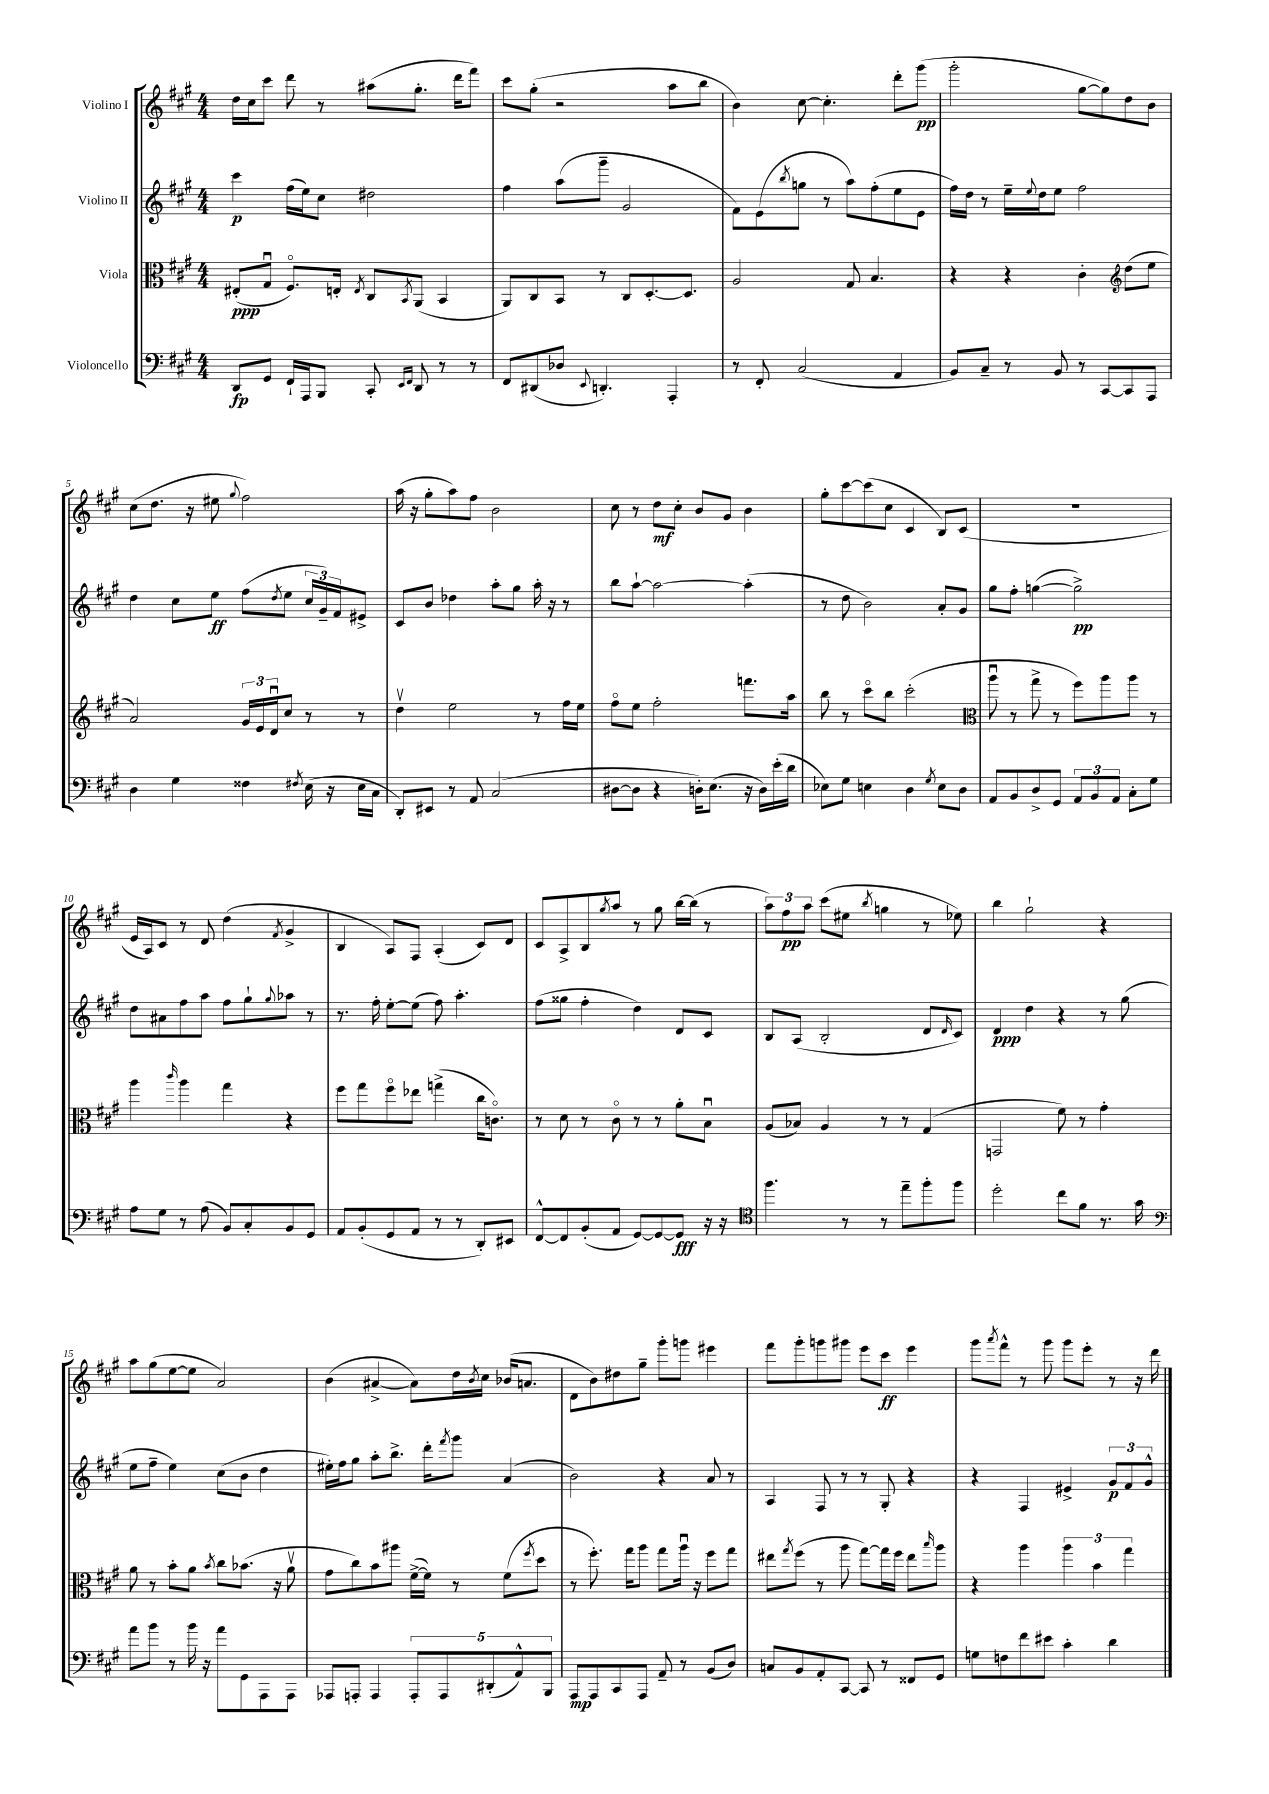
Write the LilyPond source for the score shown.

<<
\new StaffGroup <<
\new Staff = "s0" \with { instrumentName = "Violino I" } {
    \clef treble \key a \major \numericTimeSignature \time 4/4
    d''16 cis''16 cis'''8 d'''8 r8 ais''8( gis''8.-. d'''16 fis'''8) |
    cis'''8 gis''8-.( r2 a''8 b''8 |
    b'4) cis''8~ cis''4.-. d'''8-. gis'''8\pp( |
    gis'''2-. gis''8~ gis''8) d''8 b'8 |
    cis''8( d''8. r16 eis''8 \appoggiatura { gis''8 } fis''2) |
    a''16( r16 gis''8-. a''8) fis''8 b'2 |
    cis''8 r8 d''8\mf cis''8-. b'8 gis'8 b'4 |
    gis''8-. cis'''8~ cis'''8( cis''8 cis'4 b8) cis'8( |
    R1 |
    e'16 a16) cis'8 r8 d'8 d''4( \acciaccatura { fis'8 } gis'4-> |
    b4 a8) fis8 a4-.( cis'8) d'8 |
    cis'8 a8-> b8 \acciaccatura { gis''8 } a''8 r8 gis''8 b''16~ b''16( r8 |
    \tuplet 3/2 { a''8) fis''8\pp a''8 } cis'''8( eis''8 \acciaccatura { b''8 } g''4 r8 ees''8) |
    b''4 gis''2-! r4 |
    a''8 gis''8( e''8~ e''8 a'2) |
    b'4( ais'4~-> ais'8) d''16 \acciaccatura { b'8 } cis''16 bes'16( a'8. |
    d'8 b'8) dis''8 gis''8-- gis'''8-. g'''8 eis'''4 |
    fis'''8 gis'''8-. g'''8 gis'''8 e'''8 cis'''8\ff e'''4 |
    gis'''8 \acciaccatura { a'''8 } fis'''8-^ r8 gis'''8 gis'''8 e'''8-. r8 r16 d'''16 \bar "|." |
}
\new Staff = "s1" \with { instrumentName = "Violino II" } {
    \clef treble \key a \major \numericTimeSignature \time 4/4
    cis'''4\p fis''16( e''16) cis''8 dis''2 |
    fis''4 a''8( gis'''8-- gis'2 |
    fis'8) e'8( \acciaccatura { b''8 } g''8 r8 a''8) fis''8-.( e''8 e'8 |
    fis''16) d''16 r8 e''16-- \appoggiatura { e''8 } d''16 e''8 fis''2 |
    d''4 cis''8 e''8\ff fis''8( \acciaccatura { d''8 } e''8 \tuplet 3/2 { cis''16 gis'16--) fis'16 } eis'8-> |
    cis'8 b'8 des''4 a''8-. gis''8 a''16-. r16 r8 |
    b''8 a''8~-! a''2~ a''4-.( |
    r8 d''8 b'2) a'8-. gis'8 |
    gis''8 fis''8-. g''4~( g''2->\pp) |
    d''8 ais'8 fis''8 a''8 fis''8 gis''8-! \appoggiatura { gis''8 } aes''8 r8 |
    r8. fis''16-. e''8~-. e''8( fis''8) a''4.-. |
    fis''8( gisis''8 fis''4-. d''4) d'8 cis'8 |
    b8 a8( b2-. d'8 \grace { d'16 } cis'8) |
    d'4\ppp d''4 r4 r8 gis''8( |
    e''8 fis''8-- e''4) cis''8( b'8 d''4 |
    eis''16-.) fis''16 gis''8 a''8-. b''8.-> d'''16-. \acciaccatura { fis'''8 } gis'''8 a'4( |
    b'2) r4 a'8 r8 |
    a4 fis8 r8 r8 gis8-. r4 |
    r4 fis4 eis'4-> \tuplet 3/2 { gis'8\p fis'8 gis'8-^ } \bar "|." |
}
\new Staff = "s2" \with { instrumentName = "Viola" } {
    \clef alto \key a \major \numericTimeSignature \time 4/4
    eis8-.\ppp( gis8\downbow fis8.\flageolet) e16-. \acciaccatura { e8 } cis8 \acciaccatura { b,8 } a,8( b,4 |
    a,8) cis8 b,8 r8 cis8 d8.~-. d8. |
    a2 gis8 b4. |
    r4 r4 cis'4-. \clef treble d''8( e''8 |
    a'2) \tuplet 3/2 { gis'16 e'16 d'16\downbow } cis''8 r8 r8 |
    d''4\upbow e''2 r8 fis''16 e''16 |
    fis''8\flageolet e''8 fis''2-. f'''8. a''16 |
    b''8 r8 cis'''8\flageolet b''8 cis'''2-.( |
    \clef alto a''8\downbow r8 gis''8-> r8 fis''8) a''8 a''8 r8 |
    a''4 \grace { cis'''16 } a''4 gis''4 r4 |
    fis''8 gis''8 fis''8\flageolet ees''8 g''4->( cis''16 c'8.\flageolet) |
    r8 d'8 r8 cis'8\flageolet r8 r8 a'8-. b8\downbow |
    a8( bes8) a4 r8 r8 gis4( |
    g,2 fis'8) r8 gis'4-. |
    a'8 r8 b'8-. a'8 \acciaccatura { b'8 } cis''8 bes'8.( r16 a'8\upbow |
    gis'8 cis''8) b'8 ais''8 fis'16~->( fis'16) r8 fis'8( \acciaccatura { fis''8 } d''8 |
    r8 fis''8.-.) gis''16 a''8 gis''8 a''16\downbow r16 fis''8 gis''8 |
    eis''8 \acciaccatura { gis''8 } fis''8( r8 a''8 gis''8~) gis''16 fis''16 eis''8 \grace { b''16 } a''8 |
    r4 a''4 \tuplet 3/2 { a''4 b'4 gis''4 } \bar "|." |
}
\new Staff = "s3" \with { instrumentName = "Violoncello" } {
    \clef bass \key a \major \numericTimeSignature \time 4/4
    d,8\fp gis,8 fis,16-! a,,16 b,,8 cis,8-. \grace { e,16 fis,16 } d,8 r8 r8 |
    fis,8 dis,8( des8 \appoggiatura { e,8 } d,4.-.) a,,4-. |
    r8 fis,8-. cis2( a,4 |
    b,8) cis8-- r8 b,8 r8 cis,8~ cis,8 a,,8 |
    d4 gis4 fisis4 \acciaccatura { fis8 } e16( r16 e16 cis16 |
    d,8-.) eis,8 r8 a,8 cis2( |
    dis8~ dis8 r4 d16-.) e8.( r16 d16) e'16-.( d'16 |
    ees8) gis8 e4 d4 \acciaccatura { gis8 } e8 d8 |
    a,8 b,8 d8-> gis,8 \tuplet 3/2 { a,8 b,8 a,8 } cis8-. gis8 |
    a8 gis8 r8 a8( b,8) cis8-. b,8 gis,8 |
    a,8 b,8-.( gis,8 a,8 r8 r8 d,8-.) eis,8 |
    fis,8~-^ fis,8 b,8-.( a,8 gis,8~) gis,8~ gis,8\fff r16 r16 |
    \clef tenor fis''4. r8 r8 e''8-- fis''8-. fis''8 |
    d''2-. cis''8 fis'8 r8. gis'16 |
    \clef bass a'8 b'8 r8 b'16 r16 a'8 gis,8 a,,8 a,,8 |
    aes,,8 a,,8-. a,,4 \tuplet 5/4 { a,,8-. a,,8 dis,8-.( a,8-^) b,,8 } |
    a,,8\mp a,,8 cis,8 a,,8 a,8-- r8 b,8( d8) |
    c8 b,8 a,8-. cis,8~ cis,8 r8 fisis,8 gis,8 |
    g8 f8 fis'8 eis'8 cis'4-. d'4 \bar "|." |
}
>>
>>
